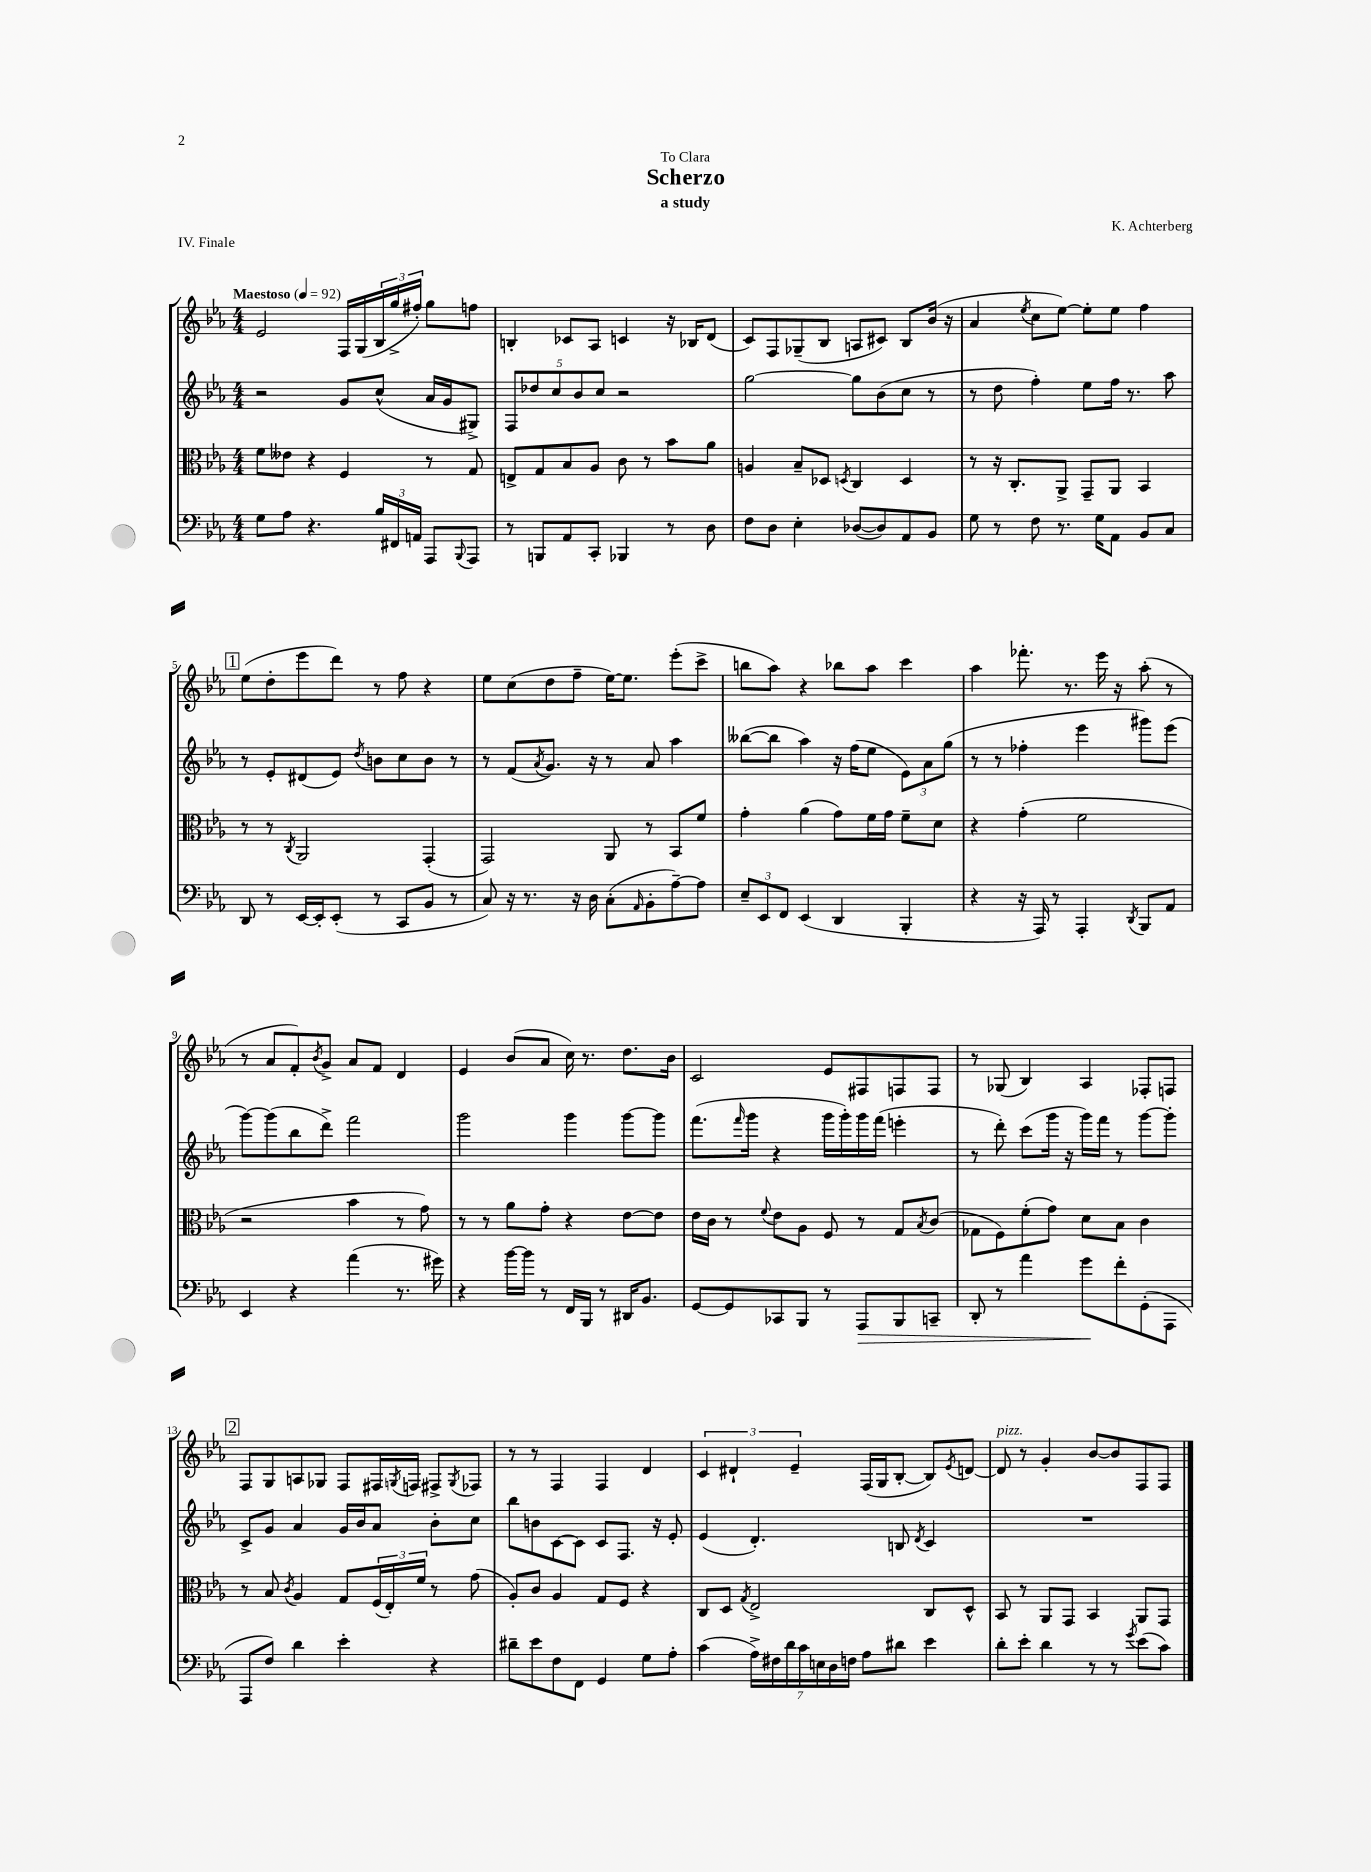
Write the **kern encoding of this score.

**kern	**kern	**kern	**kern
*staff4	*staff3	*staff2	*staff1
*clefF4	*clefC3	*clefG2	*clefG2
*k[b-e-a-]	*k[b-e-a-]	*k[b-e-a-]	*k[b-e-a-]
*M4/4	*M4/4	*M4/4	*M4/4
*MM92	*MM92	*MM92	*MM92
8G	8f	2r	2e-
8A-	8e--	.	.
4.r	4r	.	.
.	4F	8g	16F
.	.	.	(16G
24B-	.	(8cc^^	24B-
24FF#	.	.	24gg^
24AA	.	.	24ff#')
8AAA-	8r	16a-	8gg
.	.	16g	.
8qqBBB-	.	.	.
8AAA-	8G	8G#^)	8ff
=	=	=	=
8r	8E^	10F	4B'
.	.	10dd-	.
8BBB	8G	.	.
.	.	10cc	.
8AA-	8B-	.	8c-
.	.	10b-	.
8CC'	8A-	.	8A-
.	.	10cc	.
4BBB-	8c	2r	4c
.	8r	.	.
8r	8b-	.	16r
.	.	.	16B-
8D	8a-	.	(8d
=	=	=	=
8F	4A	[2gg	8c)
8D	.	.	8F
4E-'	8B-~	.	(8G-~
.	8D-	.	8B-
.	8qD	.	.
([8D-	4C	8gg]	8A
8D-])	.	(8b-	8c#)
8AA-	4D	8cc	8B-
8BB-	.	8r	(16b-
.	.	.	16r
=	=	=	=
8G	8r	8r	4a-
8r	16r	8dd	.
.	8.C'	.	.
.	.	.	8qee-
8F	.	4ff')	8cc
8.r	8AA-^	.	[8ee-)
.	8GG~	8ee-	8ee-']
16G	.	.	.
8AA-	8AA-	16ff	8ee-
.	.	8.r	.
8BB-	4BB-	.	4ff
8C	.	8aa-	.
=	=	=	=
8DD	8r	8r	(8ee-
8r	8r	8e-'	8dd'
.	8qC	.	.
[16EE-	2AA-	(8d#	8eee-
16EE-']	.	.	.
(8EE-'	.	8e-)	8ddd)
.	.	8qdd	.
8r	.	8b	8r
8CC	.	8cc	8ff
8BB-	(4GG'	8b	4r
8r	.	8r	.
=	=	=	=
8C)	2GG)	8r	8ee-
16r	.	(8f	(8cc
8.r	.	.	.
.	.	8qa-	.
.	.	8.g)	8dd
16r	.	.	8ff~
16D	.	16r	.
(8C'	8AA-	8r	[16ee-)
.	.	.	8.ee-]
16qqAA-	.	.	.
8BB-'	8r	8a-	.
[8A-~)	8BB-	4aa-	(8eee-'
8A-]	8f	.	8ccc^
=	=	=	=
12E-~	4g'	([8bb--	8bb
12EE-	.	.	.
.	.	8bb--]	8aa-)
12FF	.	.	.
(4EE-	(4a-	4aa-)	4r
4DD	8g)	16r	8bb-
.	.	(16ff	.
.	16f	8ee-	8aa-
.	16g	.	.
4BBB-'	8f~	12e-)	4ccc
.	.	12a-	.
.	8d	.	.
.	.	(12gg	.
=	=	=	=
4r	4r	8r	4aa-
.	.	8r	.
16r	(4g'	4ff-'	8.fff-'
16AAA-)	.	.	.
8r	.	.	.
.	.	.	8.r
4AAA-'	2f	4eee-	.
.	.	.	16eee-
.	.	.	16r
8qDD	.	.	.
8BBB-	.	8ggg#)	(8aa-'
8AA-	.	(8eee-	8r
=	=	=	=
4EE-	2r	[8ggg)	8r
.	.	(8ggg]	8a-
4r	.	8bb-	8f')
.	.	.	8qb-
.	.	8ddd^)	8g^
(4a-	4b-	2fff	8a-
.	.	.	8f
8.r	8r	.	4d
.	8g)	.	.
16g#)	.	.	.
=	=	=	=
4r	8r	2ggg	4e-
.	8r	.	.
[16b-	8a-	.	(8b-
16b-]	.	.	.
8r	8g'	.	8a-
16FF	4r	4ggg	16cc)
16BBB-	.	.	8.r
8r	.	.	.
16DD#	[8e-	[8ggg	8.dd
8.BB-	.	.	.
.	8e-]	8ggg]	.
.	.	.	16b-
=	=	=	=
[8GG	16e-	(8.fff	2c
.	16c	.	.
8GG]	8r	.	.
.	.	16qqfff	.
.	.	16ggg	.
.	8qqf	.	.
8CC-	8e-	4r	.
8BBB-	8A-	.	.
8r	8F	16ggg	8e-
.	.	16ggg')	.
8AAA-	8r	16ggg	8F#
.	.	(16fff	.
8BBB-	8G	4eee'	8F
.	8qB-	.	.
8CC~	(8c	.	8F
=	=	=	=
8DD'	8G-	8r	8r
8r	8F)	8ddd')	(8G-
4a-	(8f'	(8ccc	4B-)
.	8g)	16ggg	.
.	.	16r	.
8g	8d	16ggg)	4A-
.	.	16fff	.
8f'	8B-	8r	.
(8GG'	4c	[8ggg	8F-'
8AAA-	.	8ggg']	8F
=	=	=	=
8AAA-	8r	8c^	8F
8F)	8B-	8g	8G
.	8qc	.	.
4d	4A-	4a-	8A
.	.	.	8G-
4e-'	8G	16g	8F
.	.	16b-	.
.	(24F	8a-	16F#
.	24E-')	.	.
.	.	.	8qG
.	.	.	16F
.	24f	.	.
4r	8r	8b-'	8F#^
.	.	.	8qG
.	(8g	8cc	8F-
=	=	=	=
8d#~	8A-')	8bb-	8r
8e-	8c	8b	8r
8F	4A-	[8c	4F
8FF	.	8c]	.
4GG	8G	8c	4F
.	8F	8.F	.
8G	4r	.	4d
.	.	16r	.
8A-'	.	8e-'	.
=	=	=	=
(4c	8C	(4e-	6c
.	8D	.	.
.	.	.	6d#`
.	8qG	.	.
28A-^)	2E-^	4.d')	.
28F#	.	.	.
28d	.	.	.
.	.	.	6e-~
28c	.	.	.
28E	.	.	.
28D	.	.	.
28F	.	.	.
8A-	.	.	(16F
.	.	.	16G
8d#	.	8B	[8B-'
.	.	8qd	.
4e-	8C	4c	8B-])
.	.	.	8qe-
.	8D^^	.	[8d
=	=	=	=
8d'	8BB-	1r	8d]
8e-'	8r	.	8r
4d	8AA-	.	4g'
.	8GG	.	.
8r	4BB-	.	[8b-
8r	.	.	8b-]
8qg	.	.	.
(8e-	8AA-	.	8F
8c)	8GG	.	8F
==	==	==	==
*-	*-	*-	*-
